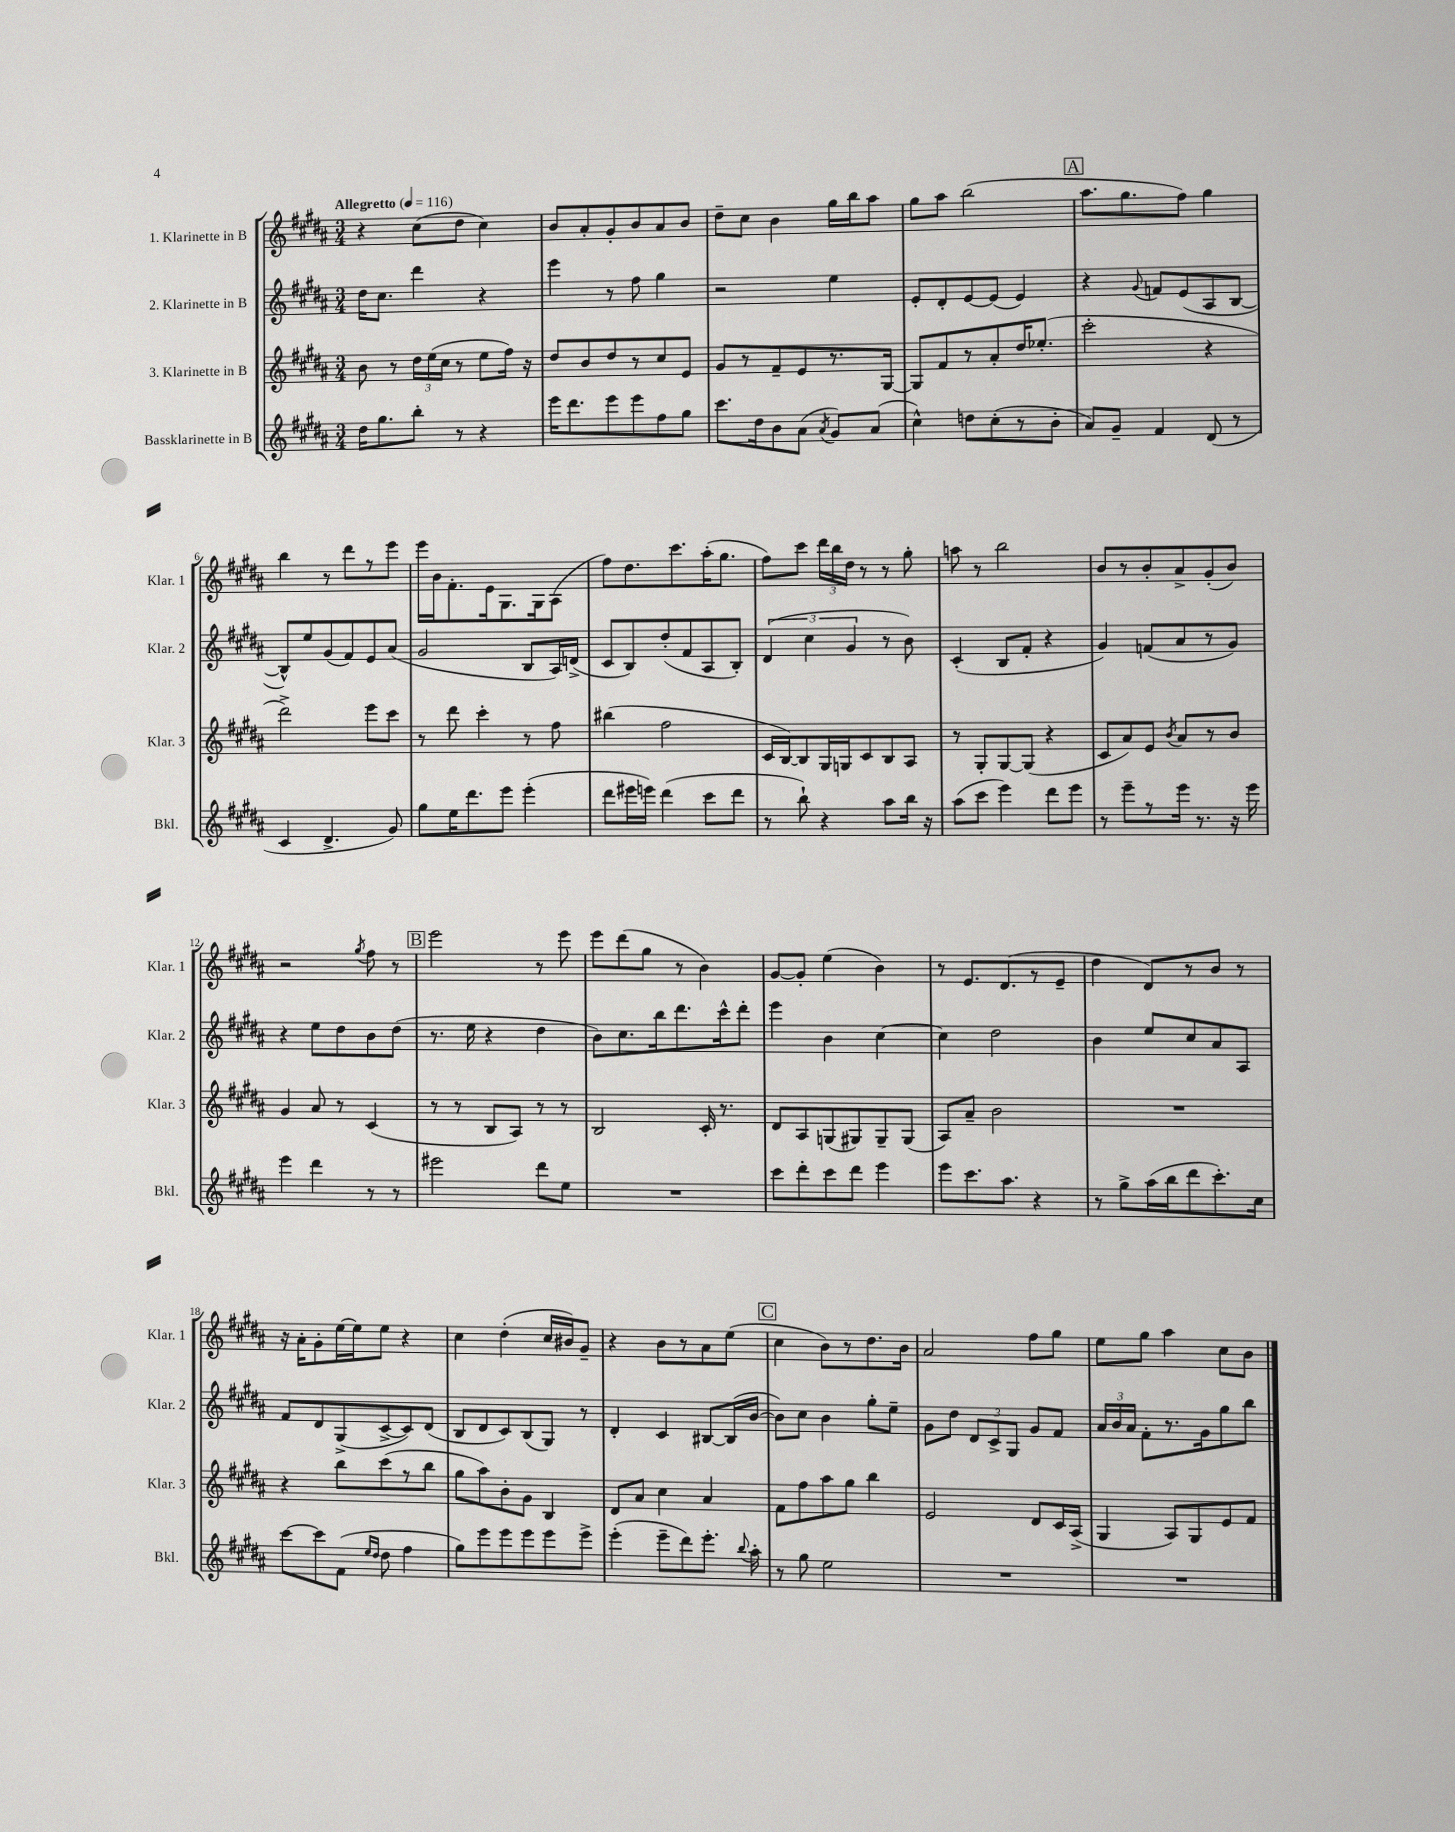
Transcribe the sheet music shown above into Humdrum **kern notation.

**kern	**kern	**kern	**kern
*part4	*part3	*part2	*part1
*staff4	*staff3	*staff2	*staff1
*I"Bassklarinette in B	*I"3. Klarinette in B	*I"2. Klarinette in B	*I"1. Klarinette in B
*I'Bkl.	*I'Klar. 3	*I'Klar. 2	*I'Klar. 1
*clefG2	*clefG2	*clefG2	*clefG2
*k[f#c#g#d#a#]	*k[f#c#g#d#a#]	*k[f#c#g#d#a#]	*k[f#c#g#d#a#]
*M3/4	*M3/4	*M3/4	*M3/4
*MM116	*MM116	*MM116	*MM116
=1	=1	=1	=1
!	!	!	!LO:TX:a:B:t=Allegretto
16dd#\KL	8b\	16dd#\KL	4r
8.gg#\	.	8.cc#\J	.
.	8r	.	.
8bb'\J	24dd#\LL	4ddd#\	(8cc#\L
.	(24ee\	.	.
.	24cc#\JJ	.	.
8r	8r	.	8dd#\J
4r	8ee\L	4r	4cc#\)
.	16ff#\Jk)	.	.
.	16r	.	.
=2	=2	=2	=2
16eee\KL	8dd#/L	4eee\	8b/L
8.ddd#\	.	.	.
.	8b/	.	8a#'/
8eee\	8dd#/	8r	8g#'/
8eee\	8r	8ff#\	8b/
8ff#\	8cc#/	4gg#\	8a#/
8gg#\J	8e/J	.	8b/J
=3	=3	=3	=3
8.ccc#\L	8g#/L	2r	8dd#~\L
.	8r	.	8cc#\J
16dd#\k	.	.	.
8b\	8f#~/	.	4b\
(8a#\J	8e/	.	.
8qa#/	.	.	.
8g#/L)	8.r	4ee\	16gg#\LL
.	.	.	16bb\J
(8a#/J	.	.	8aa#\J
.	[16G#/Jk	.	.
=4	=4	=4	=4
4cc#^^\)	8G#/L]	8e'/L	8gg#\L
.	8f#/	8d#'/	8aa#\J
8ddn\L	8r	[8e/	(2bb\
(8cc#'\	8a#'/	(8e/J]	.
8r	16dd#/K	4e/)	.
.	(8.ee-X'/J	.	.
8b'\J	.	.	.
!!LO:REH:place=s1:t=A
=5	=5	=5	=5
8a#/L)	2ccc#'\	4r	8.aa#\L
8g#~/J	.	.	.
.	.	.	8.gg#\
.	.	8qqg#/	.
4f#/	.	8fn/L	.
.	.	(8e/	8ff#\J)
(8d#/	4r	8A#/	4gg#\
8r	.	[8B/J	.
!!LO:LB:g=z
=6	=6	=6	=6
4c#/	2ddd#^\)	8B^^/L])	4bb\
.	.	8ee/	.
4.d#^/	.	(8g#/	8r
.	.	8f#/)	8ddd#\L
.	8eee\L	8e/	8r
8g#/)	8ccc#\J	(8a#/J	8eee\J
=7	=7	=7	=7
8gg#\L	8r	2g#/	16eee\LL
.	.	.	16b\J
16ee\K	8ddd#\	.	8.f#'\
8.ddd#\	.	.	.
.	4ccc#'\	.	.
.	.	.	16e\k
8eee\J	.	.	8.G#\
(4eee'\	8r	8B/L	.
.	.	.	16G#\k
.	8ff#\	16A#/L)	(8A#\J
.	.	(16dn^/JJ	.
=8	=8	=8	=8
8ddd#\L	(4bb#X\	8c#/L	8ff#\L)
16eee#X\L	.	8B/)	8.dd#\
16eeen\JJ)	.	.	.
(4ddd#\	2ff#\	(8dd#'/	.
.	.	.	8.ccc#\
.	.	8f#/	.
8ccc#\L	.	8A#/	(16aa#'\K
.	.	.	8.gg#\J
8ddd#\J	.	8B'/J)	.
=9	=9	=9	=9
8r	16c#/LL	(6d#/	8ff#\L)
.	[16B/J)	.	.
8bb`\)	8B/]	.	8ccc#\J
.	.	6cc#\	.
4r	16G#/L	.	24ddd#\LL
.	.	.	24bb\
.	16Gn/J	.	.
.	.	6g#/	24dd#\JJ
.	8c#/	.	8r
8aa#\L	8B/	8r	8r
16bb\Jk	8A#/J	8b\)	8gg#'\
16r	.	.	.
=10	=10	=10	=10
(8aa#\L	8r	(4c#'/	8aan\
8ccc#\J	8G#'/L	.	8r
4eee\)	[8G#/	8B/L	2bb\
.	(8G#/J]	8f#'/J	.
8ddd#\L	4r	4r	.
8eee\J	.	.	.
=11	=11	=11	=11
8r	8c#/L	4g#/)	8b/L
8eee~\L	8a#/)	.	8r
8r	8e/J	(8fn/L	8b'/
.	8qb/	.	.
16eee\Jk	8a#/L	8a#/	8a#^/
8.r	.	.	.
.	8r	8r	(8g#'/
16r	8b/J	8g#/J)	8b/J)
16eee\	.	.	.
!!LO:LB:g=z
=12	=12	=12	=12
4eee\	4g#/	4r	2r
4ddd#\	8a#/	8ee\L	.
.	8r	8dd#\	.
.	.	.	8qgg#/
8r	(4c#/	8b\	8ff#\
8r	.	(8dd#\J	8r
!!LO:REH:place=s1:t=B
=13	=13	=13	=13
2eee#X\	8r	8.r	2eee\
.	8r	.	.
.	.	16ee\	.
.	8B/L	4r	.
.	8A#/J)	.	.
8ddd#\L	8r	4dd#\	8r
8ee\J	8r	.	8eee\
=14	=14	=14	=14
2.r	2B/	8b\L)	8eee\L
.	.	8.cc#\	(8ddd#\
.	.	.	8gg#\J
.	.	16bb\k	.
.	.	8.ddd#\	8r
.	16c#'/	.	4b\)
.	8.r	16ccc#^^\k	.
.	.	8ddd#'\J	.
=15	=15	=15	=15
8ccc#\L	8d#/L	4eee\	[8g#/L
8ddd#'\	8A#/	.	8g#'/J]
8ccc#\	(8Gn/	4b\	(4ee\
8ddd#\J	8G#X/)	.	.
4eee\	8G#~/	[4cc#\	4b\)
.	(8G#/J	.	.
=16	=16	=16	=16
8eee\L	8A#/L)	4cc#\]	8r
8.ccc#\	8a#~/J	.	8.e/L
.	2b\	2dd#\	.
8.aa#\J	.	.	(8.d#/
4r	.	.	8r
.	.	.	8e~/J
=17	=17	=17	=17
8r	2.r	4b\	4dd#\
8gg#^\L	.	.	.
(16aa#\L	.	8ee/L	8d#/L)
16bb\J	.	.	.
8ddd#\	.	8cc#/	8r
8.ccc#'\)	.	8a#/	8b/J
.	.	8A#/J	8r
16cc#\Jk	.	.	.
!!LO:LB:g=z
=18	=18	=18	=18
[8ccc#\L	4r	8f#/L	16r
.	.	.	16a#'\KL
8ccc#\]	.	8d#/	8g#'\
(8f#\J	8bb\L	(8G#^/	[16ee\L
.	.	.	16ee\J]
16qqee/LL	.	.	.
16qqdd#/JJ	.	.	.
8dd#\	(8ccc#\	[8c#^/	8ee\J
4ff#\	8r	8c#/])	4r
.	8bb\J	(8d#/J	.
=19	=19	=19	=19
8gg#\L)	8gg#\L	8B/L	4cc#\
8eee\	8aa#\)	8d#/	.
8eee\	8b'\	8c#/)	(4dd#'\
8eee\	8g#\J	(8B/	.
8eee\	4B/	8G#/J)	16cc#/LL
.	.	.	16b#X/J)
8eee^\J	.	8r	8g#~/J
=20	=20	=20	=20
(4eee'\	8d#/L	4d#'/	4r
.	8a#/J	.	.
8eee~\L	4cc#\	4c#/	8b\L
8ddd#\)	.	.	8r
8.eee'\J	4a#/	[8B#X/L	8a#\
.	.	(16B#/L]	(8ee\J
8qqbb/	.	.	.
16aa#'\	.	[16b/JJ	.
!!LO:REH:place=s1:t=C
=21	=21	=21	=21
8r	8f#\L	8b\L])	4cc#\
8gg#\	8ff#\	8cc#\J	.
2ee\	8aa#\	4b\	8b\L)
.	8gg#\J	.	8r
.	4bb\	8gg#'\L	8.dd#\
.	.	8ee~\J	.
.	.	.	16b\Jk
=22	=22	=22	=22
2.r	2e/	8g#\L	2a#/
.	.	8dd#\J	.
.	.	12d#/L	.
.	.	12c#^/	.
.	.	12G#/J	.
.	8d#/L	8g#/L	8ff#\L
.	16c#/L	8f#/J	8gg#\J
.	(16A#^/JJ	.	.
=23	=23	=23	=23
2.r	4G#/	24a#/LL	8ee\L
.	.	24b/	.
.	.	24a#/JJ	.
.	.	8f#'\L	8gg#\J
.	8A#/L)	8.r	4aa#\
.	8G#/	.	.
.	.	16g#\k	.
.	8e/	8gg#\	8cc#\L
.	8f#/J	8bb\J	8b\J
==	==	==	==
*-	*-	*-	*-
